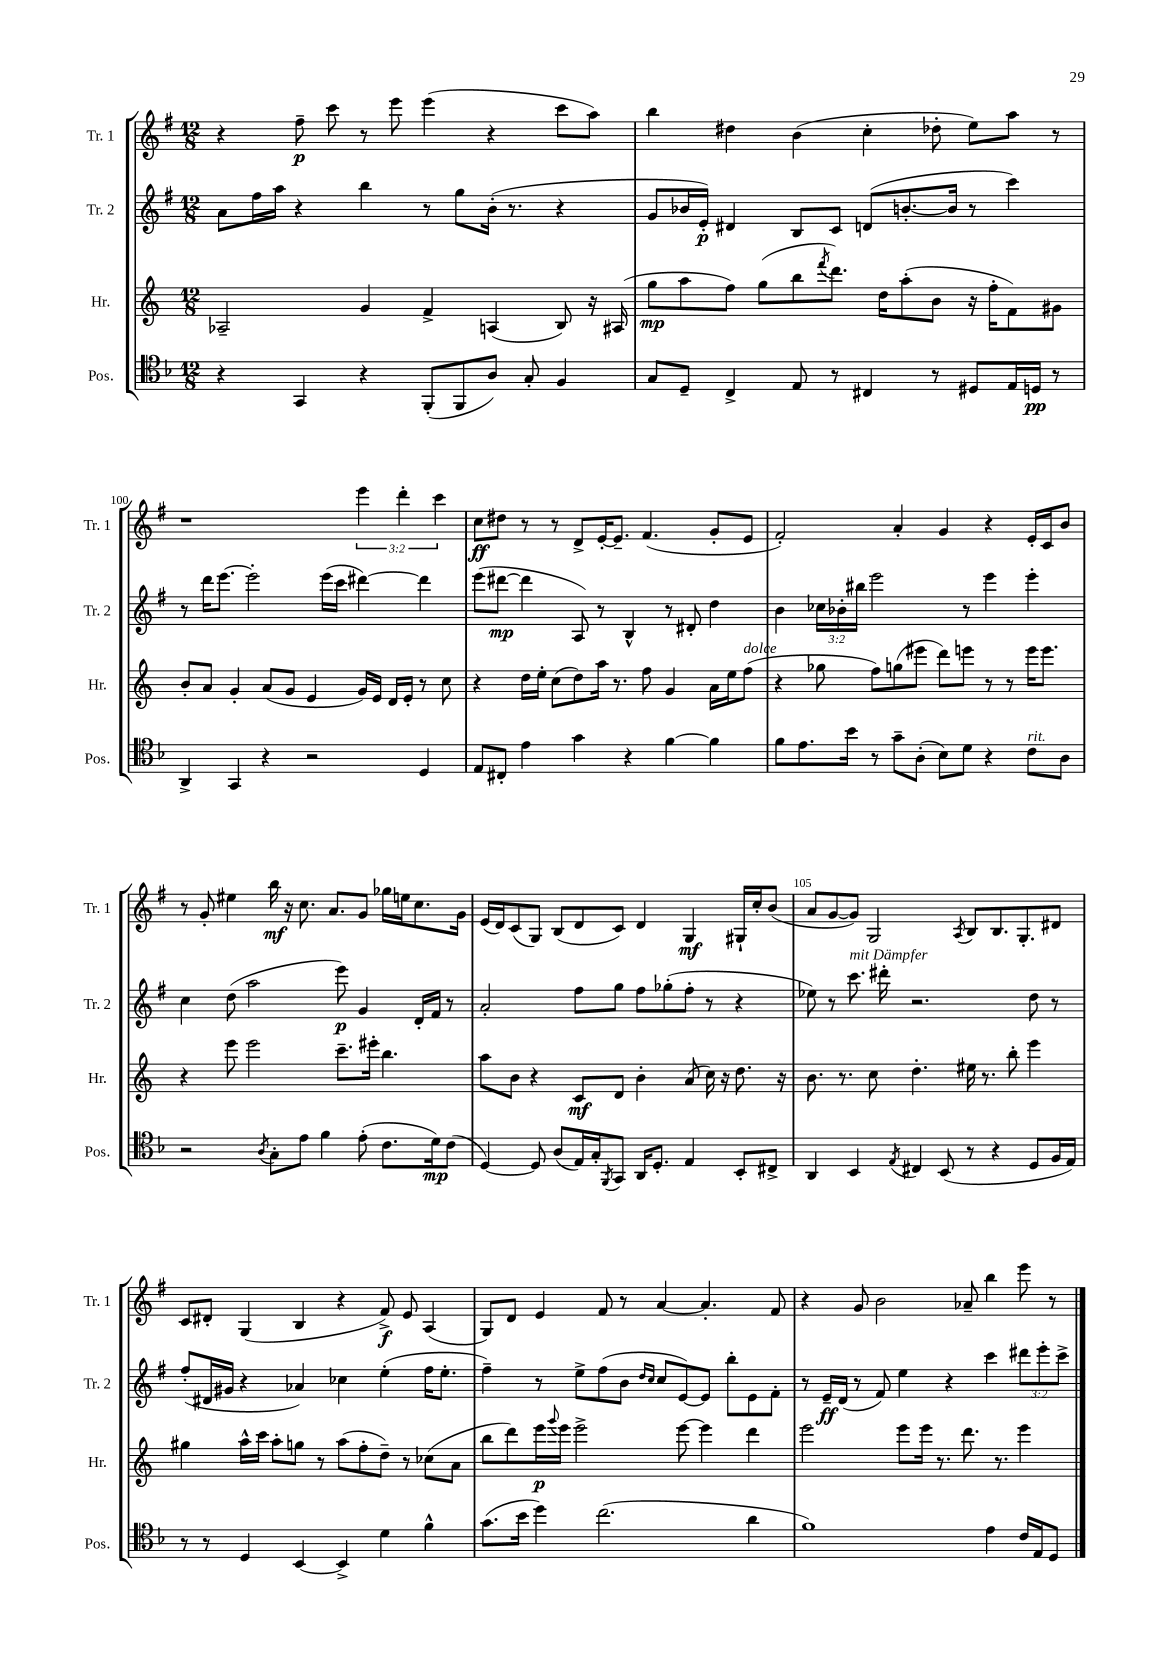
<<
\new StaffGroup <<
\new Staff = "s0" \with { instrumentName = "Tr. 1" shortInstrumentName = "Tr. 1" } {
    \clef treble \key g \major \numericTimeSignature \time 12/8 \override Staff.TupletNumber.text = #tuplet-number::calc-fraction-text
    r4 fis''8--\p c'''8 r8 e'''8 e'''4( r4 c'''8 a''8) |
    b''4 dis''4 b'4( c''4-. des''8-. e''8) a''8 r8 |
    r1 \tuplet 3/2 { e'''4 d'''4-. c'''4 } |
    c''8\ff dis''8 r8 r8 d'8-> e'16~-. e'8.-- fis'4.( g'8-. e'8 |
    fis'2-.) a'4-. g'4 r4 e'16-. c'16 b'8 |
    r8 g'8-. eis''4 b''16\mf r16 c''8. a'8. g'8 ges''16 e''16 c''8. g'16 |
    e'16( d'16) c'8( g8) b8( d'8 c'8) d'4 g4\mf gis16-! c''16-. b'8( |
    a'8 g'8~ g'8) g2 \acciaccatura { a8 } b8 b8. g8.-. dis'8 |
    c'8 dis'8-. g4( b4 r4 fis'8->\f) e'8 a4( |
    g8) d'8 e'4 fis'8 r8 a'4~ a'4.-. fis'8 |
    r4 g'8 b'2 aes'8-- b''4 e'''8 r8 \bar "|." |
}
\new Staff = "s1" \with { instrumentName = "Tr. 2" shortInstrumentName = "Tr. 2" } {
    \clef treble \key g \major \numericTimeSignature \time 12/8 \override Staff.TupletNumber.text = #tuplet-number::calc-fraction-text
    a'8 fis''16 a''16 r4 b''4 r8 g''8 b'16-.( r8. r4 |
    g'8 bes'16 e'16-.\p) dis'4 b8 c'8 d'8( b'8.~-. b'16 r8 c'''4) |
    r8 d'''16 e'''8.~ e'''2-. e'''16( c'''16 dis'''4~) dis'''4 |
    e'''8( dis'''8~\mp dis'''4 a8) r8 b4-^ r8 dis'8-. d''4 |
    b'4 \tuplet 3/2 { ces''16 bes'16-. bis''16 } e'''2 r8 e'''4 e'''4-. |
    c''4 d''8( a''2 e'''8\p) g'4 d'16-. fis'16 r8 |
    a'2-. fis''8 g''8 fis''8 ges''8-.( fis''8-. r8 r4 |
    ees''8) r8 c'''8.^\markup { \italic "mit Dämpfer" } dis'''16-. r2. d''8 r8 |
    fis''8-.( dis'16 gis'16 r4 aes'4) ces''4 e''4-.( fis''16 e''8.-. |
    fis''4--) r8 e''8-> fis''8( b'8 \grace { d''16 c''16 } c''8 e'8~) e'8 b''8-. e'8 fis'8-. |
    r8 e'16--\ff d'16( r8 fis'8) e''4 r4 c'''4 \tuplet 3/2 { dis'''8 e'''8-. c'''8-> } \bar "|." |
}
\new Staff = "s2" \with { instrumentName = "Hr." shortInstrumentName = "Hr." } {
    \clef treble \key c \major \numericTimeSignature \time 12/8
    aes2-- g'4 f'4-> a4( b8) r16 ais16( |
    g''8\mp a''8 f''8) g''8( b''8 \acciaccatura { f'''8 } d'''8.) d''16 a''8-.( b'8 r16 f''16-. f'8) gis'8 |
    b'8-. a'8 g'4-. a'8( g'8 e'4 g'16) e'16 d'16 e'16-. r8 c''8 |
    r4 d''16 e''16-. c''8( d''8) a''16 r8. f''8 g'4 a'16 e''16 f''8^\markup { \italic "dolce" }( |
    r4 ges''8 f''8) g''8( eis'''8 d'''8) e'''8 r8 r8 e'''16 e'''8. |
    r4 e'''8 e'''2 c'''8.-- eis'''16-. b''4. |
    a''8 b'8 r4 c'8\mf d'8 b'4-. a'8( c''16) r16 d''8. r16 |
    b'8. r8. c''8 d''4.-. eis''16 r8. b''8-. e'''4 |
    gis''4 a''16-^ c'''16 a''8-. g''8 r8 a''8( f''8-. d''8--) r8 ces''8( a'8 |
    b''8 d'''8) e'''16\p \appoggiatura { g'''8 } e'''16 e'''2-> e'''8~ e'''4 d'''4 |
    e'''2 e'''8 e'''16 r8. d'''8. r8. e'''4 \bar "|." |
}
\new Staff = "s3" \with { instrumentName = "Pos." shortInstrumentName = "Pos." } {
    \clef tenor \key f \major \numericTimeSignature \time 12/8
    r4 g,4 r4 f,8-.( f,8 a8) g8-. f4 |
    g8 d8-- c4-> e8 r8 cis4 r8 dis8 e16 d16\pp r8 |
    a,4-> g,4 r4 r2 d4 |
    e8 cis8-. e'4 g'4 r4 f'4~ f'4 |
    f'8 e'8. bes'16 r8 g'8-- a8-.( bes8) d'8 r4 c'8^\markup { \italic "rit." } a8 |
    r2 \acciaccatura { a8 } g8-. e'8 f'4 e'8-.( c'8. d'16\mp) c'8( |
    d4~) d8 a8( e16) g16-. \acciaccatura { f,8 } g,8 a,16 d8.-. e4 bes,8-. cis8-> |
    a,4 bes,4 \acciaccatura { e8 } cis4 bes,8( r8 r4 d8 f16 e16) |
    r8 r8 d4 bes,4~ bes,4-> d'4 f'4-^ |
    g'8.( bes'16 d''4) c''2.( a'4 |
    f'1) e'4 c'16 e16 d8 \bar "|." |
}
>>
>>
\layout { \context { \Score currentBarNumber = #98 \override BarNumber.break-visibility = ##(#f #t #t) barNumberVisibility = #(every-nth-bar-number-visible 5) } }
